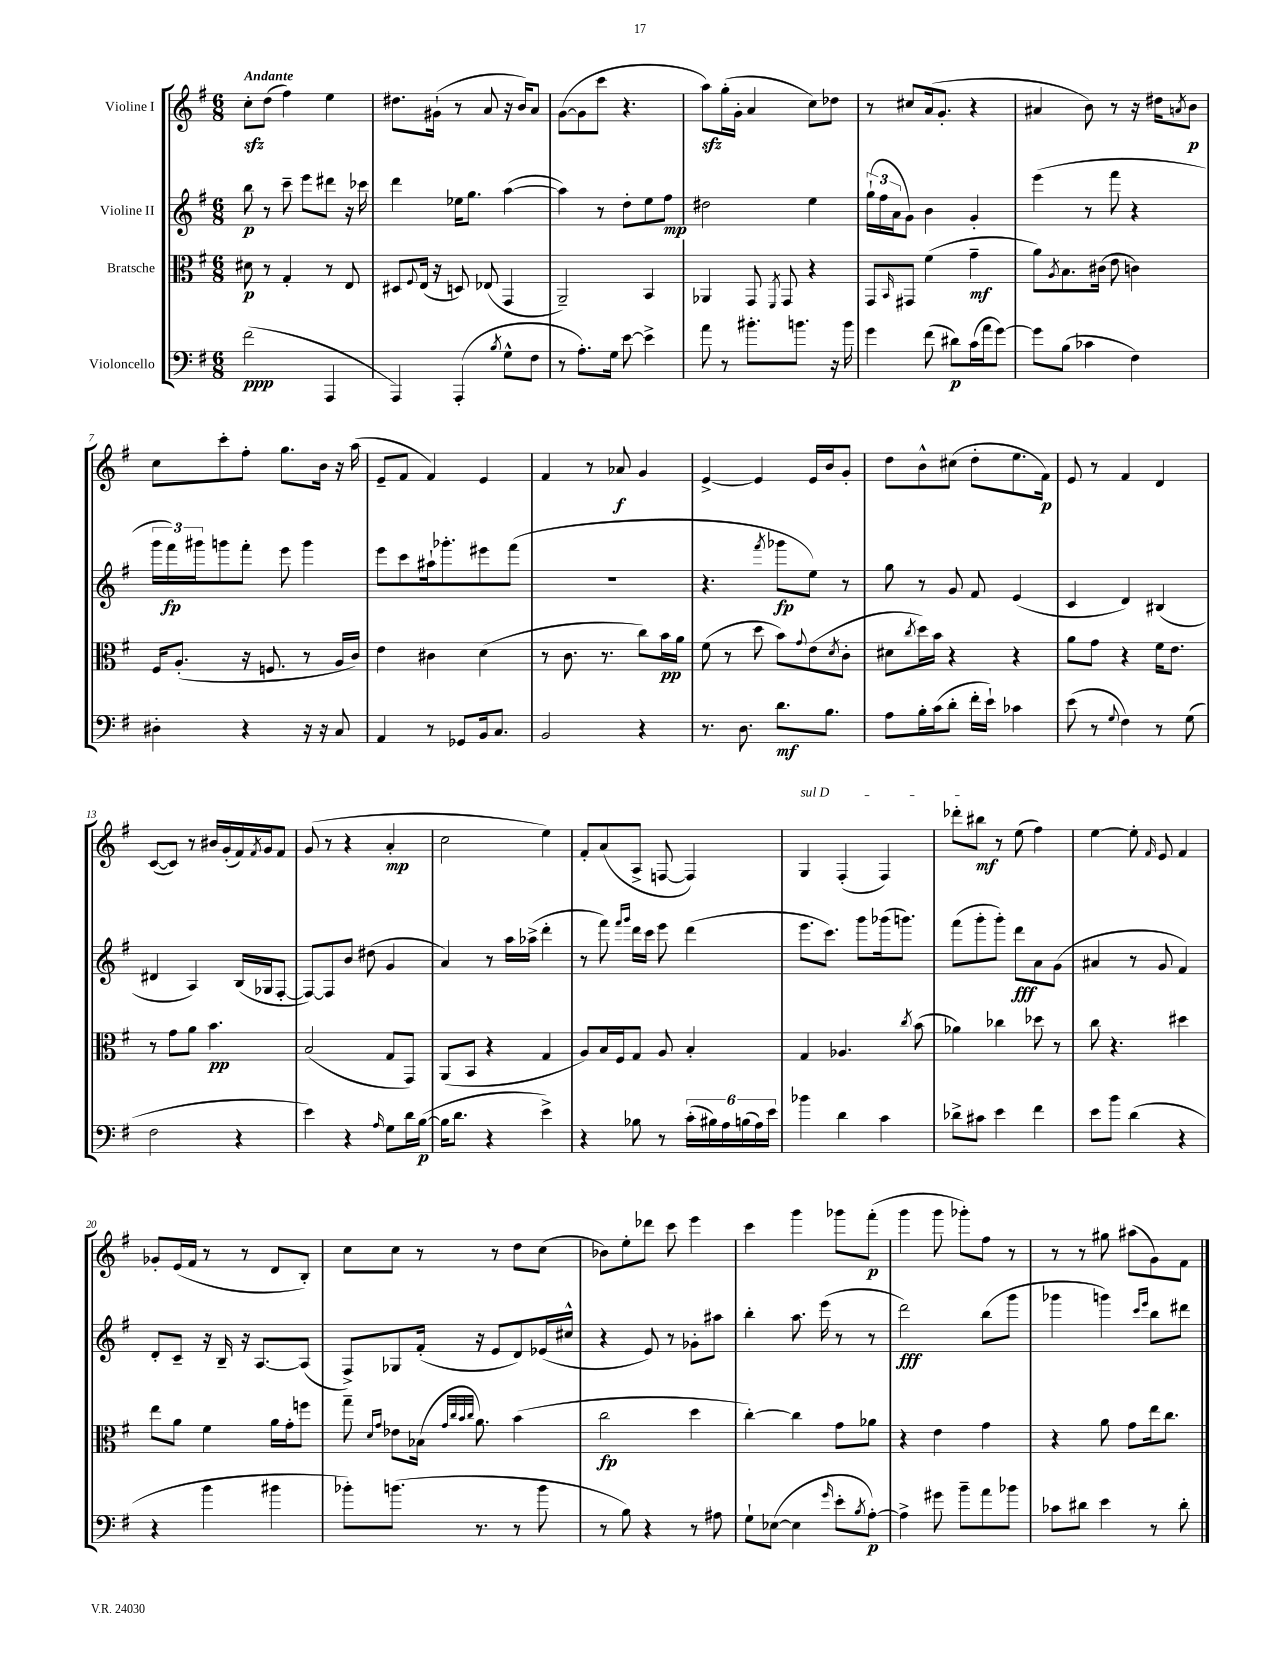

**kern	**kern	**kern	**kern
*staff4	*staff3	*staff2	*staff1
*clefF4	*clefC3	*clefG2	*clefG2
*k[f#]	*k[f#]	*k[f#]	*k[f#]
*M6/8	*M6/8	*M6/8	*M6/8
(2f#	8d#	8bb	8cc'
.	8r	8r	(8dd
.	4G'	8ccc~	4ff#)
.	.	8eee	.
4AAA	8r	8ddd#	4ee
.	8E	16r	.
.	.	16ccc-	.
=	=	=	=
4AAA)	8D#	4ddd	8.dd#
.	8qqF#	.	.
.	(16E	.	.
.	16r	.	(16g#`
(4AAA'	8D)	16ee-	8r
.	.	8.gg	.
.	(8E-	.	8a
8qB	.	.	.
8G^^	4GG	([4aa	16r
.	.	.	16b)
8F#	.	.	8a
=	=	=	=
8r	2AA~)	4aa])	([8g
8.A')	.	.	8g]
.	.	8r	8ccc
16G	.	.	.
[8e	.	8dd'	4.r
4e^]	4BB	8ee	.
.	.	8ff#	.
=	=	=	=
8a	4AA-	2dd#	8aa)
8r	.	.	(16gg'
.	.	.	16g'
8.b#'	8GG	.	4a
.	8qFF#	.	.
.	8GG	.	.
8.b	.	.	.
.	4r	4ee	8cc)
16r	.	.	8dd-
16b	.	.	.
=	=	=	=
4g	8GG	(24gg`	8r
.	.	24ff#	.
.	.	24a	.
.	16qqBB	.	.
.	8GG#	8g)	8cc#
(8f#	(4f#	4b	(16a
.	.	.	8.g'
8d#)	.	.	.
(16c	4g~	4g'	4r
16a	.	.	.
[8g)	.	.	.
=	=	=	=
8g]	8a)	(4eee	4a#
.	8qA	.	.
(8B	8.B	.	.
4c-	.	8r	8b)
.	(16c#	.	.
.	8e	8fff#	8r
4F#)	4c)	4r	16r
.	.	.	16dd#
.	.	.	8qa
.	.	.	8b
=	=	=	=
4D#'	16F#	24ggg	8cc
.	.	24fff#)	.
.	(8.A'	.	.
.	.	24ggg#	.
.	.	8ggg	8ccc'
4r	16r	8fff#'	8ff#'
.	8.F	.	.
.	.	8eee	8.gg
16r	8r	4ggg	.
16r	.	.	16b
8C	16A	.	16r
.	16c)	.	(16aa
=	=	=	=
4AA	4e	8eee	8e~
.	.	8ccc	8f#
8r	4c#	16aa#`	4f#)
.	.	8.ggg-'	.
8GG-	.	.	.
16BB	(4d	8eee#	4e
8.C	.	.	.
.	.	(8fff#	.
=	=	=	=
2BB	8r	2.r	4f#
.	8.c	.	.
.	.	.	8r
.	8.r	.	.
.	.	.	8a-
4r	8cc)	.	4g
.	16b	.	.
.	16a	.	.
=	=	=	=
8.r	(8f#	4.r	[4e^
.	8r	.	.
8.D	.	.	.
.	8dd	.	4e]
.	.	8qfff#	.
8.d	8b)	8ggg-	.
.	8qqg	.	.
.	(8e	8ee)	16e
8.B	.	.	16b
.	8qd	.	.
.	8c'	8r	8g'
=	=	=	=
8A	8d#	8gg	8dd
.	8qcc	.	.
16B'	16dd)	8r	8b^^
(16c	16b	.	.
8d'	4r	8g	(8cc#
16f#'	.	8f#	8dd'
16e`)	.	.	.
4c-	4r	(4e	8.ee
.	.	.	16f#)
=	=	=	=
(8e	8a	4c	8e
8r	8g	.	8r
8qqG	.	.	.
4F#)	4r	4d)	4f#
8r	16f#	(4B#	4d
.	8.e	.	.
(8G	.	.	.
=	=	=	=
2F#	8r	4d#	([8c
.	8g	.	8c])
.	8a	4A)	8r
.	4.b	.	16b#
.	.	.	(16g'
4r	.	(16B	16f#)
.	.	.	8qf#
.	.	16G-	16g
.	.	[8F#'	8f#
=	=	=	=
4e)	(2B	8F#_)	(8g
.	.	8F#]	8r
4r	.	8b	4r
.	.	(8dd#	.
16qqA	.	.	.
8G	8G	4g	4a'
16d	8GG)	.	.
([16B	.	.	.
=	=	=	=
16B]	(8AA	4a)	2cc
8.d	.	.	.
.	8BB	.	.
4r	4r	8r	.
.	.	16aa	.
.	.	(16aa-^	.
4e^)	4G	4ddd'	4ee)
=	=	=	=
4r	8A)	8r	8f#'
.	16B	8fff#)	(8a
.	16F#	.	.
.	.	16qqfff#	.
.	.	16qqggg	.
8B-	8G	16ddd	8A^
.	.	16ccc	.
8r	8A	8eee	[8F
(24c'	4B'	(4ddd	4F])
24B#)	.	.	.
24A	.	.	.
(24B	.	.	.
24A)	.	.	.
24e	.	.	.
=	=	=	=
4b-	4G	8.eee	4G
.	.	8.ccc)	.
4d	4.A-	.	(4F#'
.	.	8ggg	.
4c	.	(16ggg-	4F#)
.	.	8.ggg)	.
.	8qcc	.	.
.	(8b	.	.
=	=	=	=
8d-^	4a-)	(8fff#	8ddd-'
8c#	.	8ggg'	8bb#
4e	4cc-	8ggg')	8r
.	.	8ddd	(8ee
4f#	8dd-	8a	4ff#)
.	8r	(8g	.
=	=	=	=
8e	8cc	4a#	[4ee
8b	4.r	.	.
(4d	.	8r	8ee']
.	.	.	16qqf#
.	.	8g	8e
4r	4dd#	4f#)	4f#
=	=	=	=
4r	8ee	8d'	8g-'
.	8a	8c~	(16e
.	.	.	16f#
4b	4f#	16r	8r
.	.	16B~	.
.	.	16r	8r
.	.	[8.A	.
4b#	16a	.	8d
.	16g'	.	.
.	8ff	(8A]	8B')
=	=	=	=
8b-')	8gg~	8F#^)	8cc
.	16qqd	.	.
.	16qqg	.	.
(8.b	8e-	8G-	8cc
.	(16B-	(16f#'	8r
.	32qqg	.	.
.	32qqcc	.	.
.	32qqb	.	.
.	32qqcc	.	.
8.r	8.a)	16r	.
.	.	8e	8r
8r	(4b	8d)	8dd
8b	.	(16e-	(8cc
.	.	16cc#^^	.
=	=	=	=
8r	2cc	4r	8b-)
8B)	.	.	8ee'
4r	.	8e)	8ddd-
.	.	8r	8ccc
8r	4dd	8g-'	4eee
8A#	.	8aa#	.
=	=	=	=
8G`	[4cc')	4bb'	4ccc
([8E-	.	.	.
4E-]	4cc]	8.aa	4ggg
.	.	(16eee	.
16qqg	.	.	.
8e'	8g	8r	8ggg-
8qB	.	.	.
[8A')	8a-	8r	(8fff#'
=	=	=	=
4A^]	4r	2ddd)	4ggg
8g#	4e	.	8ggg
8b~	.	.	8ggg-')
8a	4g	(8bb	8ff#
8b-	.	8ggg	8r
=	=	=	=
8c-	4r	4ggg-	8r
8d#	.	.	8r
4e	8a	4ggg)	8gg#
.	8g	.	(8aa#
.	.	16qqccc	.
.	.	16qqeee	.
8r	16ee	8bb	8g)
.	8.cc	.	.
8d#'	.	8ddd#	8f#
==	==	==	==
*-	*-	*-	*-
